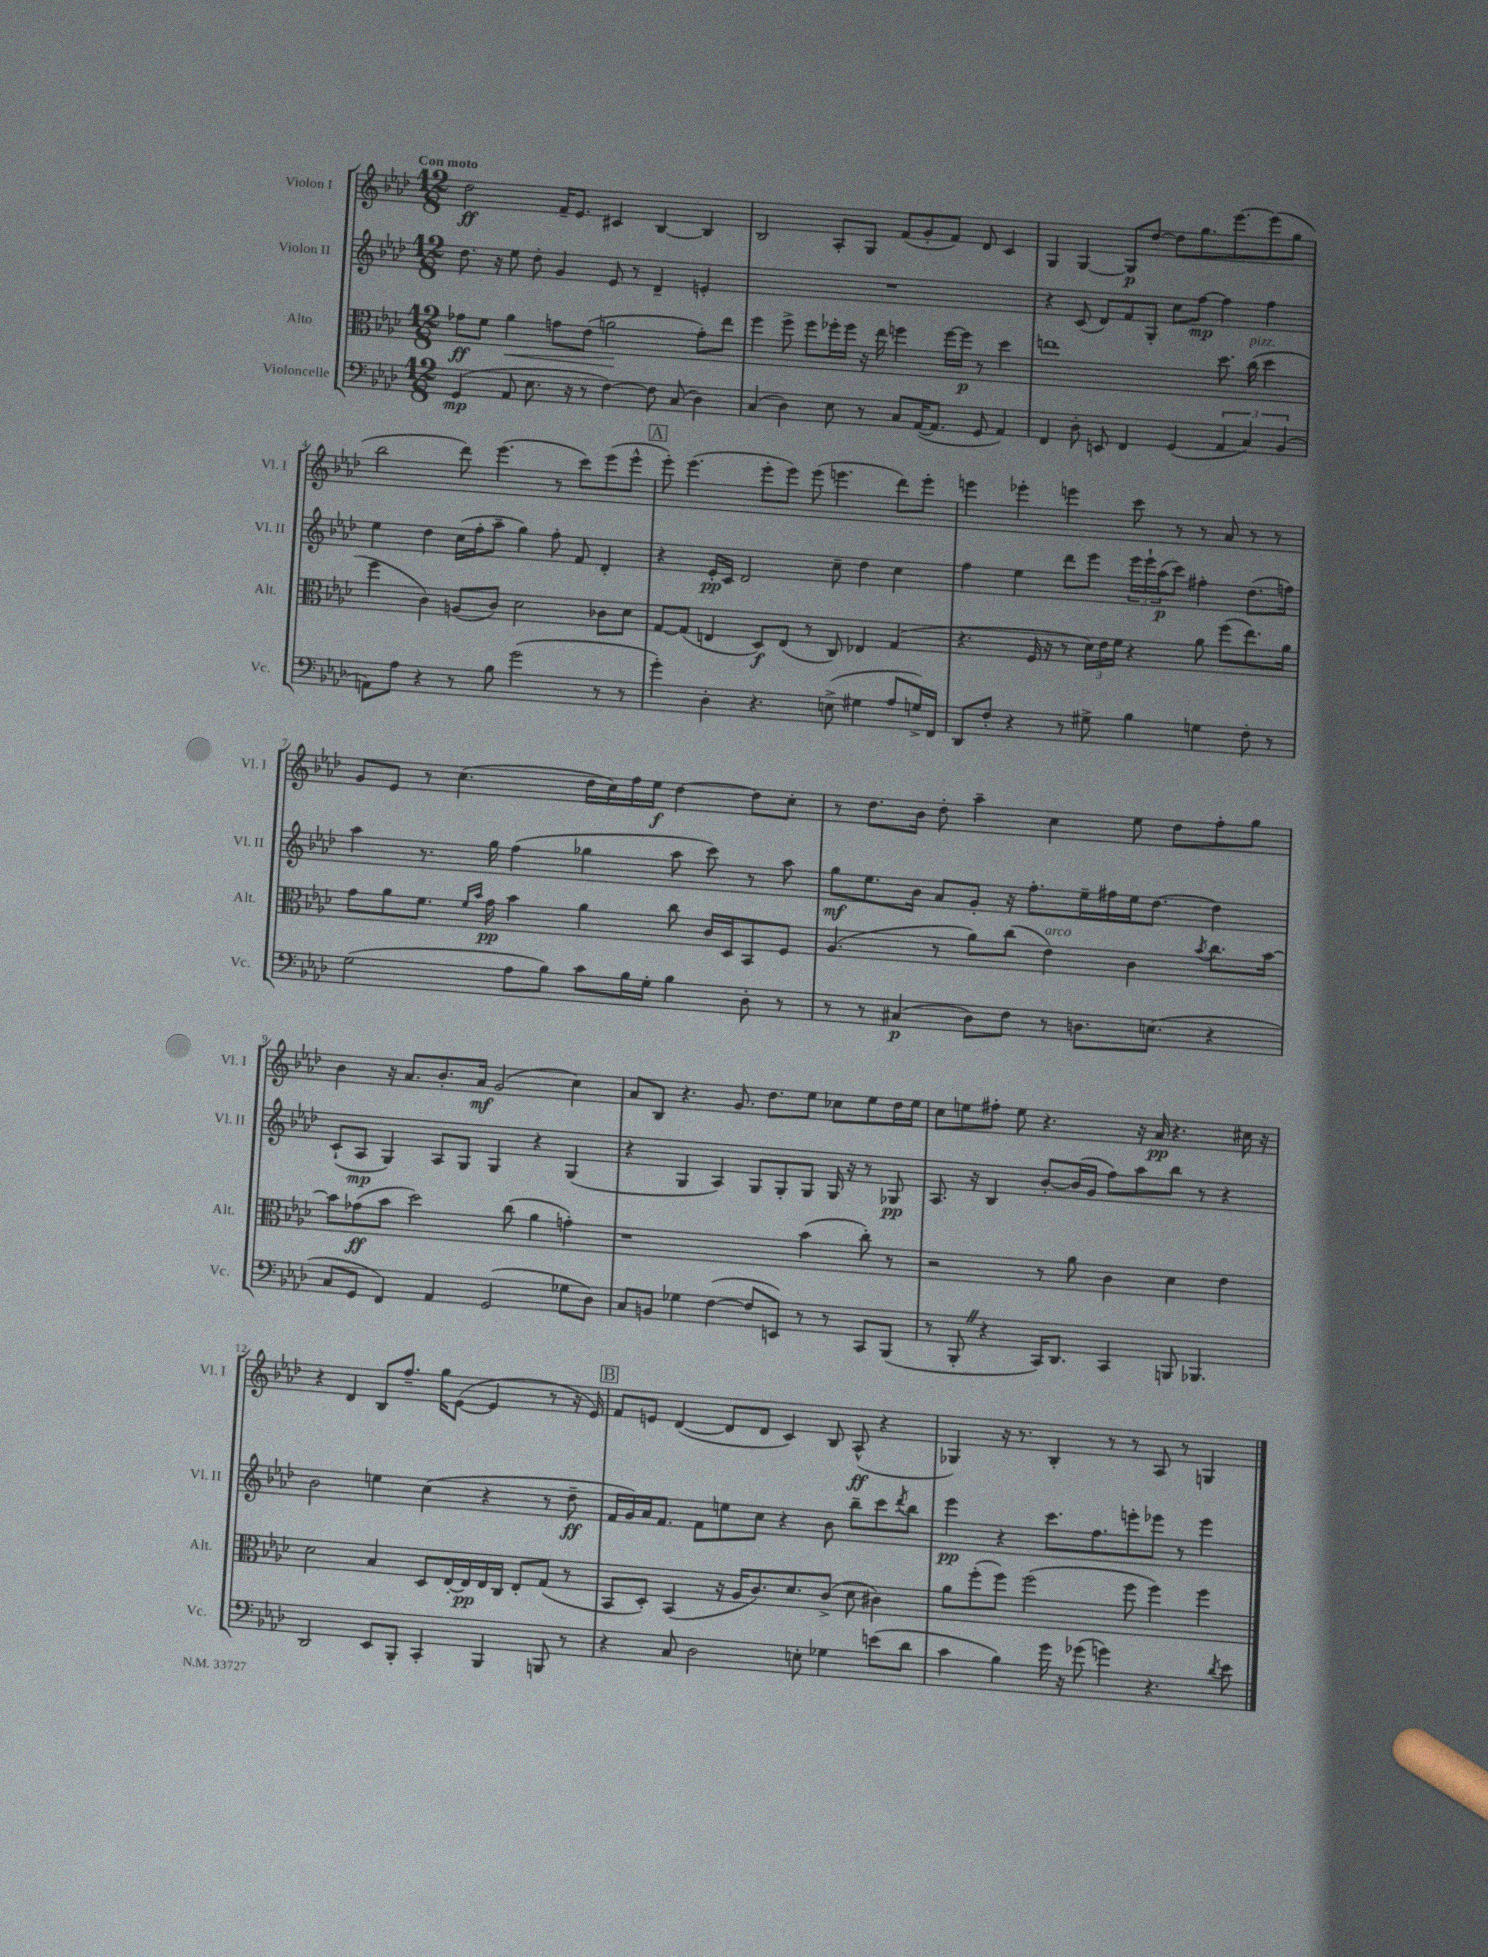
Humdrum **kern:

**kern	**kern	**kern	**kern
*staff4	*staff3	*staff2	*staff1
*clefF4	*clefC3	*clefG2	*clefG2
*k[b-e-a-d-]	*k[b-e-a-d-]	*k[b-e-a-d-]	*k[b-e-a-d-]
*M12/8	*M12/8	*M12/8	*M12/8
(4GG	8g-	8.dd-	2dd-
.	8f	.	.
.	.	16r	.
8AA-	4a-	8ee-	.
8.E-	.	8dd-'	.
.	8g	4g	16f~
16r	.	.	8.e-
8r	(8e-	.	.
[4F)	2a	8e-	4c#
.	.	8r	.
8F]	.	4d-~	[4B-
(8C	.	.	.
4D-)	8g')	4e'	4B-]
.	8ee-	.	.
=	=	=	=
(4C	4ff	1.r	2B-
4D-)	8ff^	.	.
.	8ff	.	.
8E-	16ff-'	.	8A-'
.	16ff-	.	.
8r	16r	.	8G
.	16ee-	.	.
8C	4ff	.	(8f
([16AA-	.	.	8g'
8.AA-]	.	.	.
.	[16ff	.	8f)
.	16ff]	.	.
8GG	8r	.	8d-
4AA-)	4dd-	.	4c
=	=	=	=
4FF	1ee	4r	4G
8D-'	.	(8c	[4G
8EE	.	8d-)	.
4FF	.	8f	8G]
.	.	8G'	[8dd-
(4GG	.	8cc	8dd-]
.	.	[8ff	8.gg
6AA-	8.dd-	4ff]	.
.	.	.	[8.eee-
6C)	.	.	.
.	(16cc	.	.
.	4dd-	4ff	(8eee-]
(6BB-	.	.	.
.	.	.	8gg
=	=	=	=
8AA)	4ff	4ee-	2bb-
8A-	.	.	.
4r	4c)	4dd-	.
8r	(8A	(16cc	8ddd-)
.	.	16ff'	.
8B-	8c)	8aa-~	(4.eee-
(2g	2d-	4gg)	.
.	.	8ff'	8r
.	.	8f	8ccc)
8r	8c-	4d-'	(8eee-
8r	8d-	.	8eee-^^
=	=	=	=
4g')	[8G	4r	8eee-')
.	(8G]	.	(4.eee-
4D-'	4E	16e-'	.
.	.	16c	.
.	.	2d-	.
4.r	8D-)	.	8eee-'
.	(8E	.	8eee-)
.	8r	.	(8eee-
(8E^	8C)	8cc~	4.eee
4G#	4E-	4dd-	.
8A-	(4G	4cc	8ddd-)
16G^)	.	.	8eee'
16FF	.	.	.
=	=	=	=
8DD-	4.r	4ff	4eee
8F'	.	.	.
4r	.	4ee-	4eee-'
.	16F	.	.
.	16r	.	.
8r	8r	8ddd-	4eee
8G#^	24d-)	8eee-	.
.	24e-	.	.
.	24f	.	.
4B-	4r	24eee-	8ccc
.	.	24eee-`	.
.	.	(24aa-	.
.	.	8ccc)	8r
4G	8a-	4ff#'	8r
.	(8ff	.	8a-
8F'	8.ee-)	(8.dd-	8r
8r	.	.	8r
.	16a-	16ff)	.
=	=	=	=
(2G	8g	4aa-	8g
.	8a-	.	8e-
.	8.f	8.r	8r
.	.	.	(4.cc
.	16qqf	.	.
.	16qqb-	.	.
.	16g	16gg	.
8A-	4b-	(4ff	.
8B-)	.	.	.
8c	4a-	4gg-	16dd-
.	.	.	16cc)
16B-	.	.	16ff
16G'	.	.	16ee-
4B-	8cc	8aa-	[4dd-
.	16c	8ccc)	.
.	16D-	.	.
8D-'	8BB-	8r	8dd-]
8r	8F	8aa-	8cc'
=	=	=	=
8r	(4.A-	8gg	8r
8r	.	8.ee-	8.dd-
(4C#	.	.	.
.	.	16b-	16b-
.	8r	8a-	8dd-'
8D-)	8a-)	8g'	4aa-~
8F	(8cc	16r	.
.	.	8.ff'	.
8r	4e-)	.	4cc
8.D	.	16ee-~	.
.	.	16ff#	.
.	4c	16ee-	8ee-
(8.E	.	[8.dd-	.
.	.	.	8dd-
.	8qb-	.	.
4r	8.cc	4dd-]	8ff'
.	.	.	8gg
.	[16b-	.	.
=	=	=	=
8C	8b-]	(8c`	4b-
8GG	(8g-	8A-	.
4FF)	8b-	4G)	16r
.	.	.	8.a-
.	2dd-)	.	.
4AA-	.	8A-	8.b-'
.	.	8G	.
.	.	.	16a-
(2GG	.	4G	(2g
.	(8cc	.	.
.	4a-	4r	.
8G-	4g')	(4G	4cc)
8D-)	.	.	.
=	=	=	=
8C	1r	4r	8a-
8BB	.	.	8B-
4G-	.	4G	4.r
([4F	.	4A-)	.
.	.	.	8.g
8F]	.	8G	.
.	.	.	8.dd-
8EE)	.	8G'	.
8r	(4b-	8G	8ee-
8r	.	16G	8cc-
.	.	16r	.
8CC	8cc')	8r	8ee-
(8BBB-	8r	8G-	16dd-
.	.	.	16ee-
=	=	=	=
8r	2r	8.A-	8cc
8BBB-'	.	.	8ee
.	.	16r	.
4r	.	4B-	8ff#'
.	.	.	8ee
16CC)	8r	[8b-'	4.r
8.DD-	.	.	.
.	8a-	(16b-]	.
.	.	16g	.
4CC	4c	8ff)	.
.	.	8aa-	16r
.	.	.	16a-
8BBB	4d-	8bb-	4.r
4.BBB-	.	8r	.
.	4e-	4r	.
.	.	.	16cc#
.	.	.	16r
=	=	=	=
2DD-	2d-	2b-	4r
.	.	.	4d-
8EE-	4B-	4ee	8B-
8BBB-'	.	.	8.ff~
4CC'	8D-	(4cc	.
.	.	.	16gg
.	[16E-'	.	([8e-
.	16E-]	.	.
4BBB-	16E-	4r	4e-]
.	16C	.	.
.	8E-'	.	.
8BBB	(8G	8r	8r
8r	8r	8dd-~	16r
.	.	.	16e-)
=	=	=	=
4r	8BB-	16f	8f
.	.	16g)	.
.	8D-')	16a-	8e
.	.	8.f	.
8C	(4BB-	.	([4d-
2D-	.	8f	.
.	16r	8ee	8d-]
.	16A-	.	.
.	8.c)	8cc	8d-
.	.	4r	4c)
.	8.d-	.	.
8E'	.	.	.
4G-	(8c^	8b-	8B-
.	8d-	8bb-~	(8A-^^
(8e	4c#)	8ccc	4r
.	.	8qddd-	.
8d-	.	8bb-	.
=	=	=	=
4c	8a-	4eee-	4G-)
.	(8ff'	.	.
4B-)	8ff)	4r	16r
.	.	.	8.r
.	(2ff	.	.
16g	.	8.ccc	4B-'
16r	.	.	.
(8g-	.	.	.
.	.	8.ff	.
4g)	.	.	8r
.	8ff	8eee'	8r
4.r	4ff)	8eee-	8A-
.	.	8r	8r
.	4ff	4eee-	4G
8qd-	.	.	.
8e-	.	.	.
==	==	==	==
*-	*-	*-	*-
